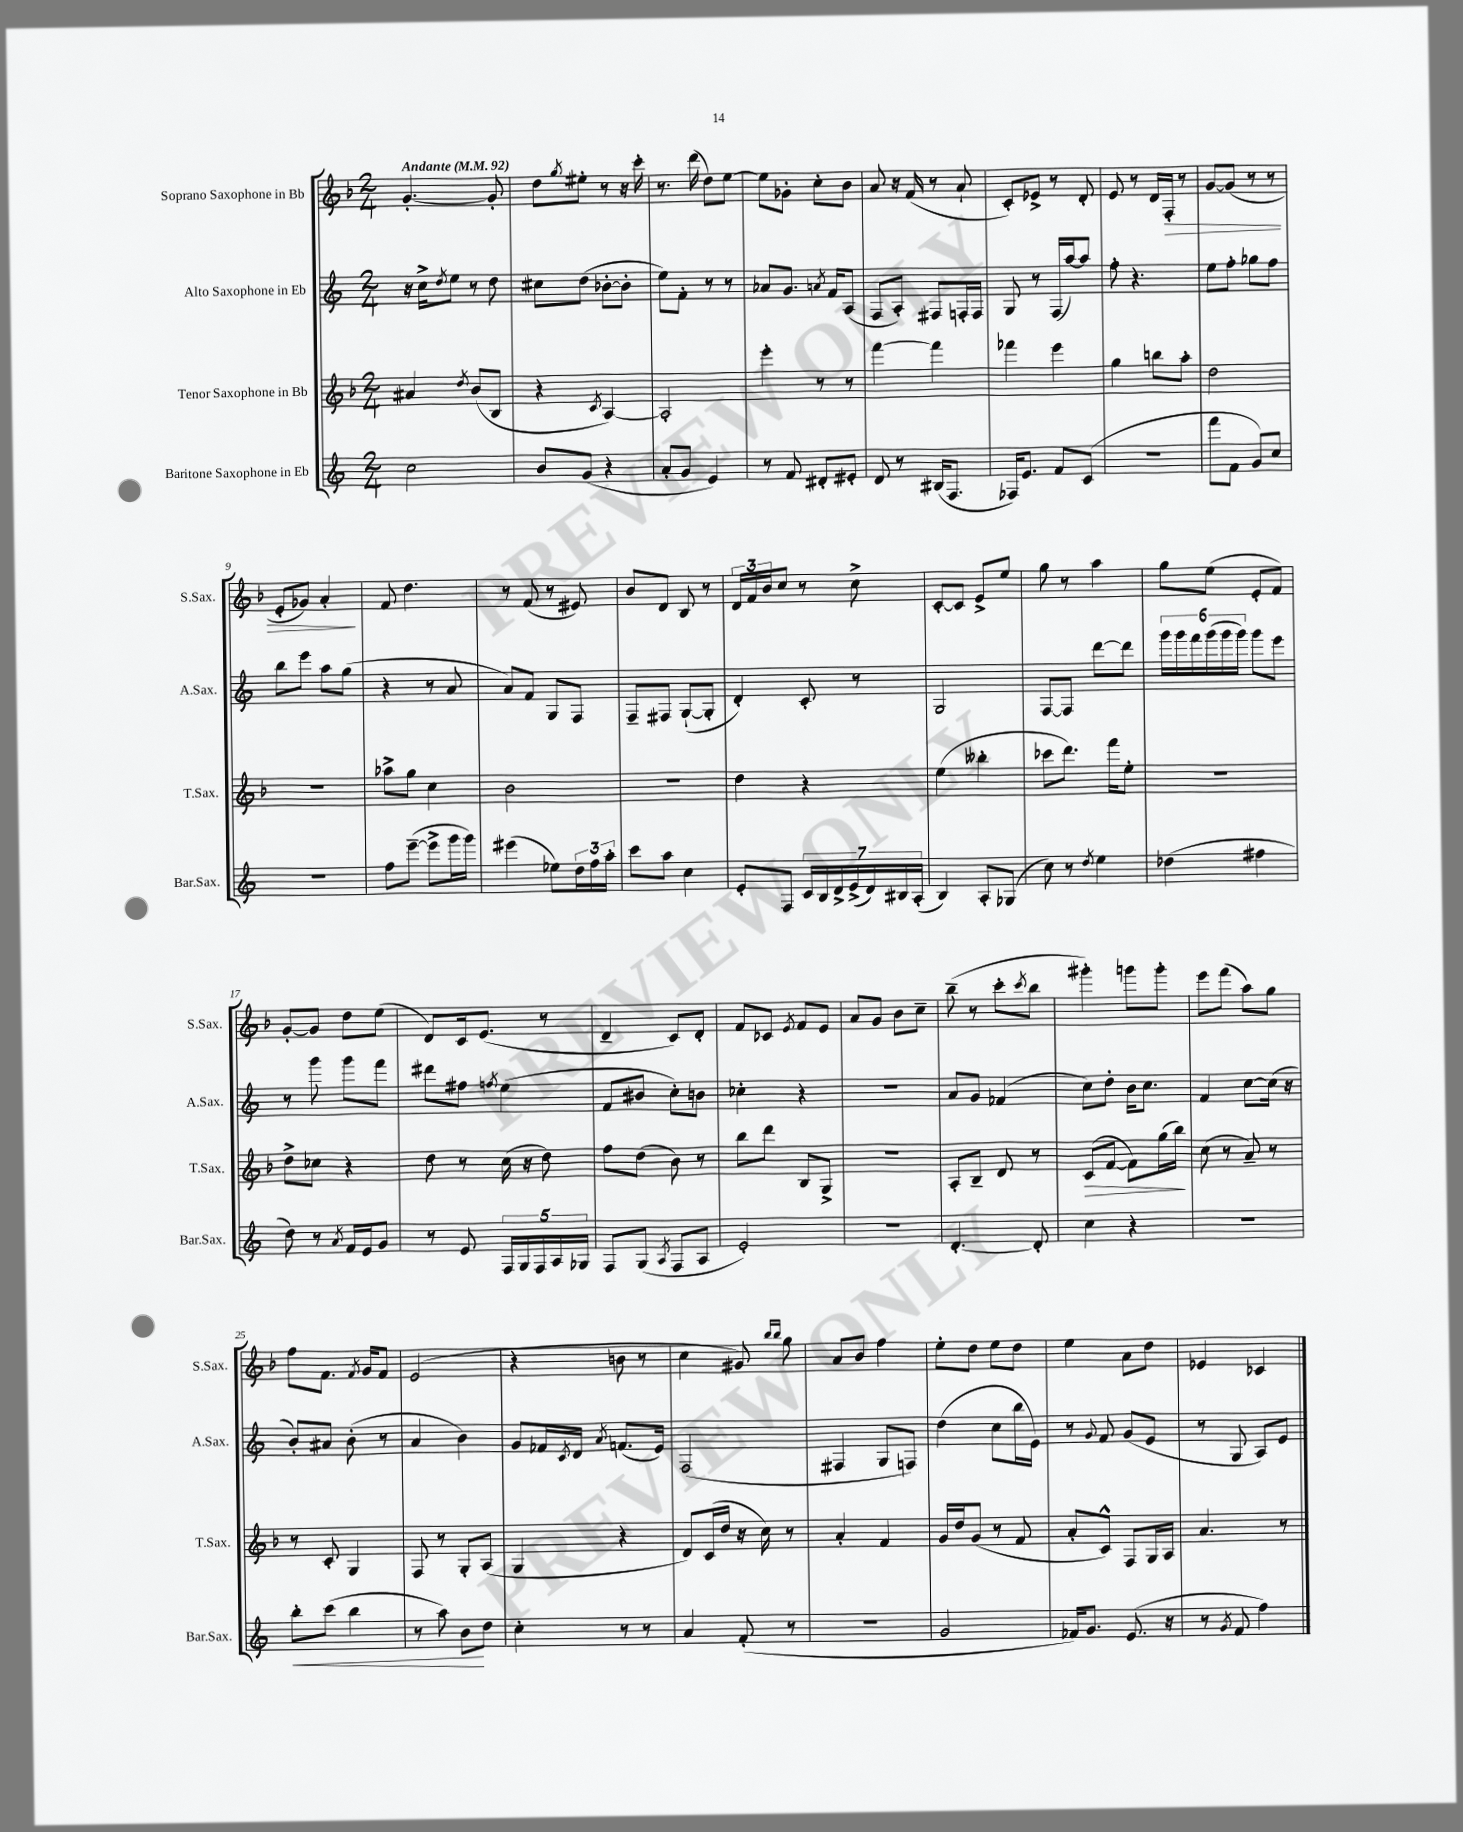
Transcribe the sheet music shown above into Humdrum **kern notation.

**kern	**kern	**kern	**kern
*staff4	*staff3	*staff2	*staff1
*clefG2	*clefG2	*clefG2	*clefG2
*k[]	*k[b-]	*k[]	*k[b-]
*M2/4	*M2/4	*M2/4	*M2/4
*MM92	*MM92	*MM92	*MM92
2cc\	4a#/	16r	[4.g'/
.	.	16cc^\LK	.
.	.	8qdd/	.
.	.	8ee\J	.
.	8qdd/	.	.
.	(8b-/L	8r	.
.	8B-/J	8dd\	8g'/]
=	=	=	=
8b/L	4r	8cc#\L	8dd\L
.	.	.	8qgg/
(8g/J	.	(8dd\J	8ee#'\J
.	8qc/	.	.
4r	[4A/)	[8b-'\L	8r
.	.	8b-'\]J	16r
.	.	.	16ccc'\
=	=	=	=
8a'/L	2A'/]	8ee\L)	8.r
8g/J	.	8f'\J	.
.	.	.	(16ddd\
4e/)	.	8r	8dd\L)
.	.	8r	[8ee\J
=	=	=	=
8r	4eee'\	8a-/L	8ee\]L
8f/	.	8.g/J	8g-'\J
8d#'/L	8r	.	8cc'\L
.	.	8qa/	.
.	.	16f/LK	.
8e#'/J	8r	(8A/J	8b-\J
=	=	=	=
8d/	[4fff\	8F/L	8a/
8r	.	8A'/J)	16r
.	.	.	(16f/
(16B#/LK	4fff\]	8F#/L	8r
8.F/J	.	.	.
.	.	16F'/L	8a`/
.	.	16F/JJ	.
=	=	=	=
16F-/LK)	4fff-\	8G/	8c'/L)
8.e/J	.	.	.
.	.	8r	8e-^/J
8f/L	4eee\	(16F/LL	8r
.	.	[16aa/J)	.
(8c/J	.	8aa/]J	8d'/
=	=	=	=
2r	4gg\	8ff'\	8e/
.	.	4.r	8r
.	8bb\L	.	16d/LL
.	.	.	16F'/JJ
.	8aa'\J	.	8r
=	=	=	=
8fff\L	2dd\	8ee\L	[8g/L
8f\J	.	8ff'\J	(8g/]J
8g/L)	.	8gg-\L	8r
8cc/J	.	8ff\J	8r
=	=	=	=
2r	2r	8bb\L	8e'/L
.	.	8eee\J	8g-/J)
.	.	8aa\L	4a'/
.	.	(8gg\J	.
=	=	=	=
8ff\L	8aa-^\L	4r	8f/
([8eee~\J	8gg\J	.	4.dd\
8eee^\]L	4cc\	8r	.
16ggg\L	.	8a/	.
16ggg\JJ)	.	.	.
=	=	=	=
(4eee#\	2b-\	8a/L)	8r
.	.	8f/J	(8f/
8ee-\L)	.	8G/L	8r
24dd\L	.	8F/J	8e#/)
24ff\	.	.	.
24aa'\JJ	.	.	.
=	=	=	=
8ccc\L	2r	8F~/L	8b-/L
8aa\J	.	8F#/J	8d/J
4cc\	.	([8G`/L	8B-/
.	.	8G'/]J	8r
=	=	=	=
8e'/L	4dd\	4d'/)	24d/LL
.	.	.	24f/
.	.	.	24b-/J
8F/J	.	.	8cc/J
28c/LL	4r	8c'/	8r
28B/	.	.	.
28d^/	.	.	.
(28e^/	.	.	.
.	.	8r	8cc^\
28d/)	.	.	.
28B#/	.	.	.
(28A'/JJ	.	.	.
=	=	=	=
4B/)	(4ee\	2G/	[8c'/L
.	.	.	8c/]J
8A'/L	4bb--'\	.	8e^/L
(8G-/J	.	.	8ee/J
=	=	=	=
8cc\)	8ccc-\L	[8F/L	8gg\
8r	8.ddd\J)	8F/]J	8r
8qdd/	.	.	.
4ee\	.	[8ddd\L	4aa\
.	16fff\LK	.	.
.	8ee'\J	8ddd\]J	.
=	=	=	=
(4dd-\	2r	24ggg\LL	8gg\L
.	.	24ggg\	.
.	.	24fff\	.
.	.	(24ggg\	(8ee\J
.	.	24ggg\	.
.	.	24ggg\JJ)	.
4ff#\	.	8ggg\L	8e'/L
.	.	8eee\J	8f/J)
=	=	=	=
8dd\)	8dd^\L	8r	[8g'/L
8r	8cc-\J	8ggg\	8g/]J
8qa/	.	.	.
16f/LL	4r	8ggg\L	8dd\L
16e/J	.	.	.
8g/J	.	8fff\J	(8ee\J
=	=	=	=
8r	8dd\	8ddd#\L	8d/L)
8e/	8r	8ff#\J	16c/k
.	.	.	(8.e/J
.	.	8qff/	.
20F/LL	(16cc\	(4ee\	.
20G/	.	.	.
.	16r	.	.
20F/	.	.	.
.	8dd\)	.	8r
20A/	.	.	.
20G-/JJ	.	.	.
=	=	=	=
8F/L	8ff\L	8f/L	4d~/
(8G/J	(8dd\J	8b#/J	.
8qA/	.	.	.
8F/L	8b-\)	8cc'\L)	8c/L)
8A/J	8r	8b\J	8d'/J
=	=	=	=
2e'/)	8bb-\L	4cc-'\	8f/L
.	8ddd\J	.	8c-/J
.	.	.	8qe/
.	8B-/L	4r	8f/L
.	8G^/J	.	8e/J
=	=	=	=
2r	2r	2r	8a/L
.	.	.	8g/J
.	.	.	8b-\L
.	.	.	8cc~\J
=	=	=	=
[4.d'/	8A'/L	8a/L	(8bb-~\
.	8B-~/J	8g/J	8r
.	8d/	(4f-/	8ccc'\L
.	.	.	8qccc/
8d'/]	8r	.	8bb-\J
=	=	=	=
4cc\	(8c/L	8cc\L)	4ggg#'\)
.	[8f/J	8dd'\J	.
4r	8f\]L)	16b\LK	8ggg\L
.	.	8.cc\J	.
.	(16gg\L	.	8ggg'\J
.	16bb-\JJ)	.	.
=	=	=	=
2r	(8cc\	4f/	8eee\L
.	8r	.	(8fff\J
.	8a~/)	[8cc\L	8aa\L)
.	8r	(16cc\]Jk	8gg\J
.	.	16r	.
=	=	=	=
8bb'\L	8r	8b'/L)	8ff\L
(8ccc\J	8c'/	8a#/J	8.f\J
4bb\	4G/	(8b'\	.
.	.	.	8qf/
.	.	.	16g/LK
.	.	8r	8f/J
=	=	=	=
8r	8F/	4a/	(2e/
8aa\)	8r	.	.
8b\L	8G'/L	4b\)	.
8dd\J	(8A/J	.	.
=	=	=	=
4cc'\	4G/	8g/L	4r
.	.	16f-/L	.
.	.	8qc/	.
.	.	16d/JJ	.
.	.	8qa/	.
8r	4r	(8.f/L	8b\
8r	.	.	8r
.	.	16e/Jk)	.
=	=	=	=
4a/	8d/L)	(2F/	4cc\
.	(16c/L	.	.
.	16dd/JJ	.	.
(8f'/	16r	.	8g#/)
.	16cc\)	.	.
.	.	.	16qqbb-/LL
.	.	.	16qqbb-/JJ
8r	8r	.	8gg\
=	=	=	=
2r	4a'/	4F#/	8a/L
.	.	.	8b-/J
.	4f/	8G/L	4ff\
.	.	8F/J)	.
=	=	=	=
2g/	16g/LL	(4dd\	8ee'\L
.	16dd/J	.	.
.	(8g/J	.	8dd\J
.	8r	8cc\L	8ee\L
.	8f/	16bb\L	8dd\J
.	.	16e\JJ)	.
=	=	=	=
16f-/LK)	8a'/L	8r	4ee\
8.g/J	.	.	.
.	.	8qqg/	.
.	8c^^/J)	8f/	.
(8.e/	8F/L	(8g/L	8a\L
.	16G/L	8e/J	8dd\J
16r	16A/JJ	.	.
=	=	=	=
8r	4.a/	8r	4e-/
8qg/	.	.	.
8f/	.	8G/	.
4ff\)	.	8A/L)	4c-/
.	8r	8e/J	.
==	==	==	==
*-	*-	*-	*-
